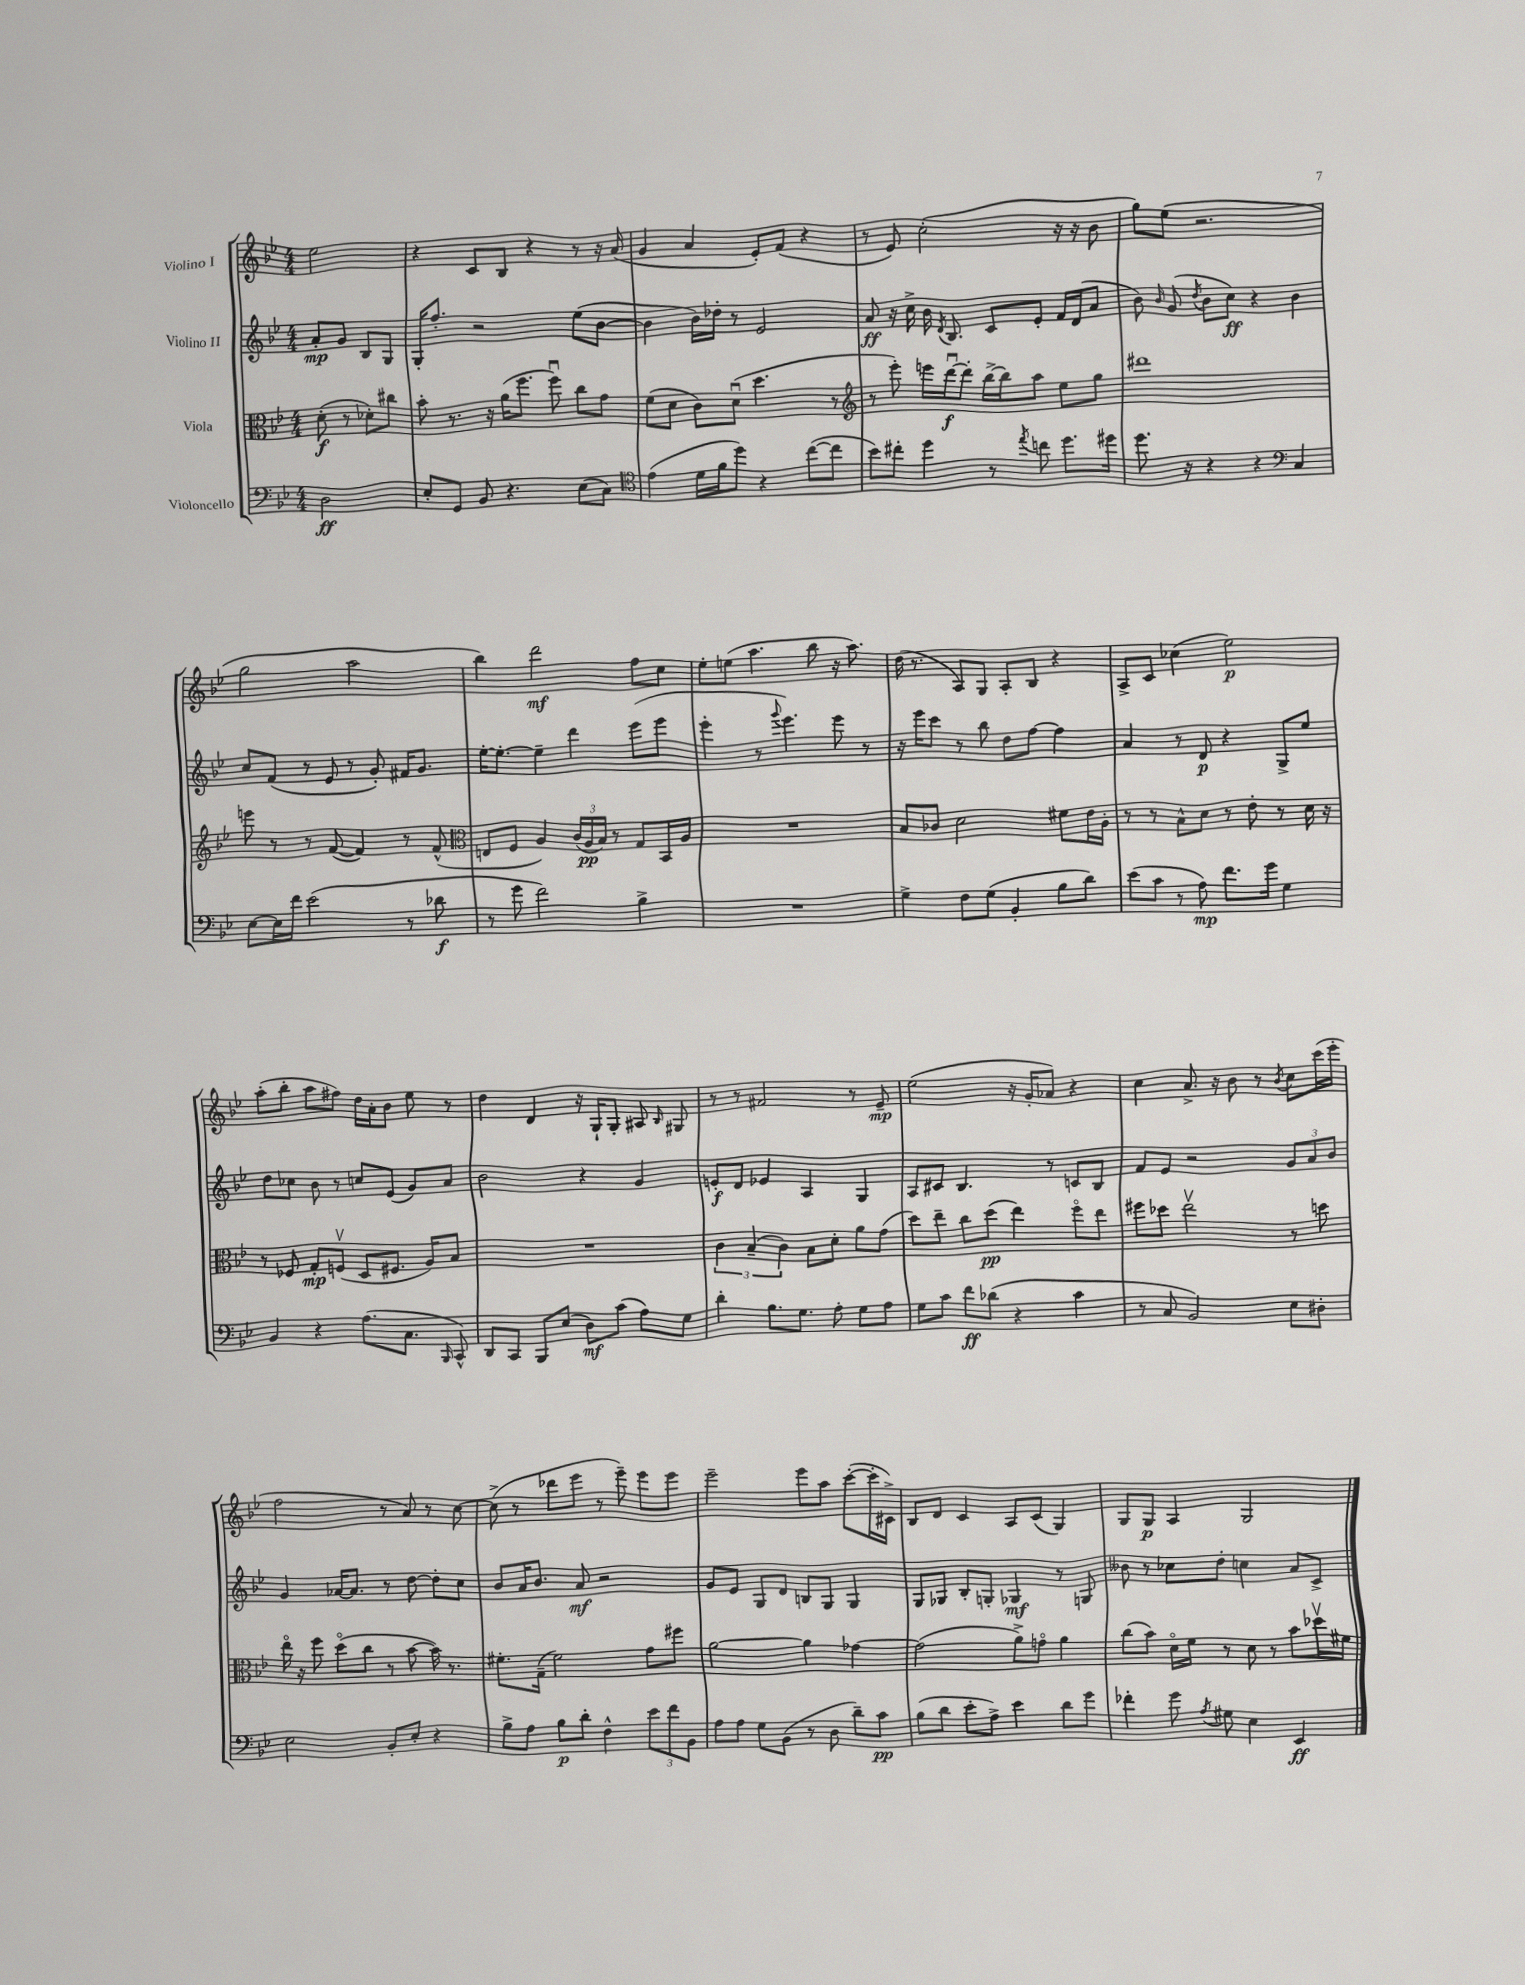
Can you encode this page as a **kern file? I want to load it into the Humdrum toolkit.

**kern	**dynam	**kern	**dynam	**kern	**dynam	**kern	**dynam
*part4	*part4	*part3	*part3	*part2	*part2	*part1	*part1
*staff4	*staff4	*staff3	*staff3	*staff2	*staff2	*staff1	*staff1
*I"Violoncello	*	*I"Viola	*	*I"Violino II	*	*I"Violino I	*
*clefF4	*	*clefC3	*	*clefG2	*	*clefG2	*
*k[b-e-]	*	*k[b-e-]	*	*k[b-e-]	*	*k[b-e-]	*
*M4/4	*	*M4/4	*	*M4/4	*	*M4/4	*
=	=	=	=	=	=	=	=
2D\	ff	(8d'\	f	8a'/L	mp	2ee-\	.
.	.	8r	.	8g/J	.	.	.
.	.	8d-X'\L)	.	8B-/L	.	.	.
.	.	8cc#X\J	.	8G/J	.	.	.
=1	=1	=1	=1	=1	=1	=1	=1
8E-'/L	.	8b-'\	.	16G'/KL	.	4r	.
.	.	.	.	8.ff'/J	.	.	.
8GG/J	.	8.r	.	.	.	.	.
8BB-/	.	.	.	2r	.	8c/L	.
.	.	16r	.	.	.	.	.
4.r	.	(16a\KL	.	.	.	8B-/J	.
.	.	8.ff\J	.	.	.	.	.
.	.	.	.	.	.	4r	.
.	.	8ffu\)	.	.	.	.	.
(8E-\L	.	8cc\L	.	(8ee-\L	.	8r	.
8C\J)	.	8g\J	.	[8b-\J	.	16r	.
.	.	.	.	.	.	(16a/	.
=2	=2	=2	=2	=2	=2	=2	=2
*clefC4	*	*	*	*	*	*	*
(4e-\	.	(8f\L	.	4b-\]	.	4g/	.
.	.	8d\J	.	.	.	.	.
16d\LL	.	8c\L)	.	16b-\LL)	.	4a/	.
16f\J	.	.	.	16dd-X'\JJ	.	.	.
8dd\J)	.	(8du\J	.	8r	.	.	.
4r	.	4.dd\	.	2e-/	.	8e-'/L)	.
.	.	.	.	.	.	(8f/J	.
([8cc\L	.	.	.	.	.	4r	.
8cc\J]	.	8r	.	.	.	.	.
=3	=3	=3	=3	=3	=3	=3	=3
*	*	*clefG2	*	*	*	*	*
8b-\L)	.	8r	.	8a/	ff	8r	.
8cc#X'\J	.	8eee-'\)	.	16r	.	8e-/)	.
.	.	.	.	16cc^\	.	.	.
4dd\	.	16eeen\LL	.	16b-\	.	(2cc'\	.
.	.	.	.	8qd/	.	.	.
.	.	[16dddu\J	f	8.B-/	.	.	.
.	.	8ddd'\J]	.	.	.	.	.
8r	.	[16bb-^\LL	.	8c/L	.	.	.
.	.	16bb-\J]	.	.	.	.	.
8qee-/	.	.	.	.	.	.	.
8ccn\	.	8aa\J	.	8e-'/J	.	.	.
8.dd\L	.	8ee-\L	.	16f/LL	.	16r	.
.	.	.	.	(16d/J	.	16r	.
.	.	8gg\J	.	8a/J	.	8b-\	.
16dd#X\Jk	.	.	.	.	.	.	.
=4	=4	=4	=4	=4	=4	=4	=4
8.dd\	.	1ddd#X	.	8b-\)	.	8gg\L)	.
.	.	.	.	16qqb-/	.	.	.
.	.	.	.	(8g/	.	(8ee-\J	.
16r	.	.	.	.	.	.	.
.	.	.	.	8qdd/	.	.	.
4r	.	.	.	8b-\L	.	2.r	.
.	.	.	.	8cc\J)	ff	.	.
4r	.	.	.	4r	.	.	.
*clefF4	*	*	*	*	*	*	*
4C/	.	.	.	4b-\	.	.	.
!!LO:LB:g=z
=5	=5	=5	=5	=5	=5	=5	=5
[8E-\L	.	8eeen\	.	8cc/L	.	2gg\	.
16E-\L]	.	8r	.	(8f/J	.	.	.
16f\JJ	.	.	.	.	.	.	.
(2e-\	.	8r	.	8r	.	.	.
.	.	([8f/	.	8e-/	.	.	.
.	.	4f/])	.	8r	.	2aa\	.
.	.	.	.	8g'/)	.	.	.
8r	.	8r	.	16f#X/KL	.	.	.
.	.	.	.	8.g/J	.	.	.
8d-X\	f	(8f^^/	.	.	.	.	.
=6	=6	=6	=6	=6	=6	=6	=6
*	*	*clefC3	*	*	*	*	*
8r	.	8En/L	.	[16ee-'\KL	.	4bb-\)	.
.	.	.	.	8.ee-'\J_	.	.	.
8g\	.	8F/J	.	.	.	.	.
2f\)	.	4A/)	.	4ee-~\]	.	2ddd\	mf
.	.	(24c/LL	.	4ddd\	.	.	.
.	.	24A/	pp	.	.	.	.
.	.	24B-/JJ)	.	.	.	.	.
.	.	8r	.	.	.	.	.
4B-^\	.	8G/L	.	(8eee-\L	.	8ff\L	.
.	.	16BB-/L	.	8eee-\J	.	8cc\J	.
.	.	16A/JJ	.	.	.	.	.
=7	=7	=7	=7	=7	=7	=7	=7
1r	.	1r	.	4eee-'\	.	8ee-'\L	.
.	.	.	.	.	.	(8een\J	.
.	.	.	.	8r	.	4.aa\	.
.	.	.	.	8qqggg/	.	.	.
.	.	.	.	4.eee-\)	.	.	.
.	.	.	.	.	.	8bb-\	.
.	.	.	.	8eee-\	.	16r	.
.	.	.	.	.	.	8.aa\)	.
.	.	.	.	8r	.	.	.
=8	=8	=8	=8	=8	=8	=8	=8
4G^\	.	8B-/L	.	16r	.	(16dd\	.
.	.	.	.	16eee-\KL	.	8.r	.
.	.	8c-X/J	.	8ccc\J	.	.	.
8F\L	.	2d\	.	8r	.	8A/L)	.
(8G\J	.	.	.	8bb-\	.	8G/J	.
4BB-'/	.	.	.	8dd\L	.	8A'/L	.
.	.	.	.	[8ff\J	.	8B-/J	.
8B-\L	.	8f#X\L	.	4ff\]	.	4r	.
8d\J)	.	16e-\L	.	.	.	.	.
.	.	16A'\JJ	.	.	.	.	.
=9	=9	=9	=9	=9	=9	=9	=9
(8e-\L	.	8r	.	4a/	.	8A^/L	.
8c\J	.	8r	.	.	.	8c/J	.
8r	.	8B-^^\L	.	8r	.	(4cc-X\	.
8A\)	mp	8d\J	.	8d/	p	.	.
8.f\L	.	8r	.	4r	.	2ee-\)	p
.	.	8e-'\	.	.	.	.	.
16g\Jk	.	.	.	.	.	.	.
4G\	.	8r	.	8G^/L	.	.	.
.	.	16d\	.	8ee-/J	.	.	.
.	.	16r	.	.	.	.	.
!!LO:LB:g=z
=10	=10	=10	=10	=10	=10	=10	=10
4BB-/	.	8r	.	8dd\L	.	(8aa'\L	.
.	.	8F-X/	.	8cc-X\J	.	8bb-'\J	.
4r	.	8G'/L	mp	8b-\	.	8aa\L	.
.	.	(8Fnv/J	.	8r	.	8ff#X\J)	.
(8.A\L	.	8D/L	.	8ccn/L	.	16dd\LL	.
.	.	.	.	.	.	16a'\J	.
.	.	8.F#X/J	.	(8e-/J	.	8b-\J	.
8.C\J	.	.	.	.	.	.	.
.	.	.	.	8g/L)	.	8ee-\	.
.	.	16A/KL)	.	.	.	.	.
16qqBBB-/	.	.	.	.	.	.	.
8CC^^/)	.	8B-/J	.	8a/J	.	8r	.
=11	=11	=11	=11	=11	=11	=11	=11
8DD/L	.	1r	.	2b-\	.	4dd\	.
8CC/J	.	.	.	.	.	.	.
8BBB-/L	.	.	.	.	.	4d/	.
(8E-/J	.	.	.	.	.	.	.
8D\L)	mf	.	.	4r	.	16r	.
.	.	.	.	.	.	16G`/KL	.
(8c\J	.	.	.	.	.	8G'/J	.
8A\L)	.	.	.	4g/	.	8A#X/	.
.	.	.	.	.	.	16qqB-/	.
8G\J	.	.	.	.	.	8G#X/	.
=12	=12	=12	=12	=12	=12	=12	=12
4d'\	.	6c\	.	8en'/L	f	8r	.
.	.	.	.	8d/J	.	8r	.
.	.	(6B-~/	.	.	.	.	.
8.B-\L	.	.	.	4e-X/	.	2f#X/	.
.	.	6c\)	.	.	.	.	.
8.G\J	.	.	.	.	.	.	.
.	.	8B-\L	.	4A/	.	.	.
8A'\	.	8d'\J	.	.	.	.	.
8G\L	.	8a\L	.	4G/	.	8r	.
8A\J	.	(8g\J	.	.	.	8e-~/	mp
=13	=13	=13	=13	=13	=13	=13	=13
8G\L	.	8dd\L)	.	8A/L	.	(2ee-\	.
8c\J	.	8ee-~\J	.	8c#X/J	.	.	.
8f\L	ff	8cc\L	.	4.B-/	.	.	.
(8d-X\J	.	(8dd\J	pp	.	.	.	.
4r	.	4ee-\)	.	.	.	16r	.
.	.	.	.	.	.	16g'/KL	.
.	.	.	.	8r	.	8a-X/J)	.
4c\	.	8ff\L	.	8cn/L	.	4r	.
.	.	8ee-\J	.	8B-/J	.	.	.
=14	=14	=14	=14	=14	=14	=14	=14
8r	.	8ff#X\L	.	8f/L	.	4cc\	.
8C/	.	8dd-X\J	.	8e-/J	.	.	.
2BB-/)	.	2ee-v\	.	2r	.	8.a^/	.
.	.	.	.	.	.	16r	.
.	.	.	.	.	.	8b-\	.
.	.	.	.	.	.	8r	.
.	.	.	.	.	.	8qb-/	.
8E-\L	.	8r	.	12g/L	.	8cc\L	.
.	.	.	.	12a/	.	.	.
8D#X'\J	.	8ddn\	.	.	.	(16ccc\L	.
.	.	.	.	12b-/J	.	.	.
.	.	.	.	.	.	16eee-'\JJ	.
!!LO:LB:g=z
=15	=15	=15	=15	=15	=15	=15	=15
2E-\	.	16ee-\	.	4g/	.	2ff\	.
.	.	16r	.	.	.	.	.
.	.	8ff\	.	.	.	.	.
.	.	(8dd\L	.	[16a-X/KL	.	.	.
.	.	.	.	8.a-/J]	.	.	.
.	.	8cc\J	.	.	.	.	.
8BB-'/L	.	8r	.	8r	.	8r	.
8E-'/J	.	[8b-\	.	[8dd\	.	8a/)	.
4r	.	16b-\])	.	8dd'\L]	.	8r	.
.	.	8.r	.	.	.	.	.
.	.	.	.	8cc\J	.	[8cc\	.
=16	=16	=16	=16	=16	=16	=16	=16
8B-^\L	.	8.f#X'\L	.	8b-/L	.	(8cc^\]	.
8A\J	.	.	.	16a/K	.	8r	.
.	.	(16G~\Jk	.	8.b-/J	.	.	.
8B-\L	p	2f#\)	.	.	.	8ddd-X\L	.
8d'\J	.	.	.	8a/	mf	8eee-\J	.
4F^^\	.	.	.	2r	.	8r	.
.	.	.	.	.	.	8eee-~\)	.
12e-\L	.	8g\L	.	.	.	8eee-\L	.
12f\	.	.	.	.	.	.	.
.	.	8ff#X\J	.	.	.	8eee-\J	.
12BB-\J	.	.	.	.	.	.	.
=17	=17	=17	=17	=17	=17	=17	=17
8A\L	.	[2a\	.	8g/L	.	2eee-~\	.
8A\J	.	.	.	8e-/J	.	.	.
8G\L	.	.	.	8G/L	.	.	.
(8BB-\J	.	.	.	8d/J	.	.	.
8r	.	4a\]	.	8Bn/L	.	8eee-\L	.
8D\	.	.	.	8G/J	.	8aa\J	.
8d~\L)	.	[4g-X\	.	4G/	.	([8ccc'\L	.
8c\J	pp	.	.	.	.	16ccc'\L]	.
.	.	.	.	.	.	16c#X^\JJ)	.
=18	=18	=18	=18	=18	=18	=18	=18
(8B-\L	.	(2g-\]	.	8G/L	.	8B-/L	.
8d\J	.	.	.	8G-X/J	.	8d/J	.
8e-'\L	.	.	.	8B-'/L	.	4c/	.
8A^\J)	.	.	.	8Gn'/J	.	.	.
4e-\	.	8a^\L)	.	4G-X/	mf	8A/L	.
.	.	8gn\J	.	.	.	(8c/J	.
8d\L	.	4a\	.	8r	.	4G/)	.
8g\J	.	.	.	8Gn/	.	.	.
=19	=19	=19	=19	=19	=19	=19	=19
4f-X'\	.	(8cc\L	.	8b--X\	.	8G/L	.
.	.	8b-\J)	.	8r	.	8G/J	p
8g\	.	16d\LL	.	8cc-X\L	.	4A/	.
.	.	16f\JJ	.	.	.	.	.
8qA/	.	.	.	.	.	.	.
8G#X\	.	8r	.	8dd'\J	.	.	.
4E-\	.	8d\	.	4ccn\	.	2G/	.
.	.	8r	.	.	.	.	.
4EE-/	ff	8b-\L	.	8a/L	.	.	.
.	.	16dd-Xv\L	.	8c^/J	.	.	.
.	.	16f#X\JJ	.	.	.	.	.
==	==	==	==	==	==	==	==
*-	*-	*-	*-	*-	*-	*-	*-
